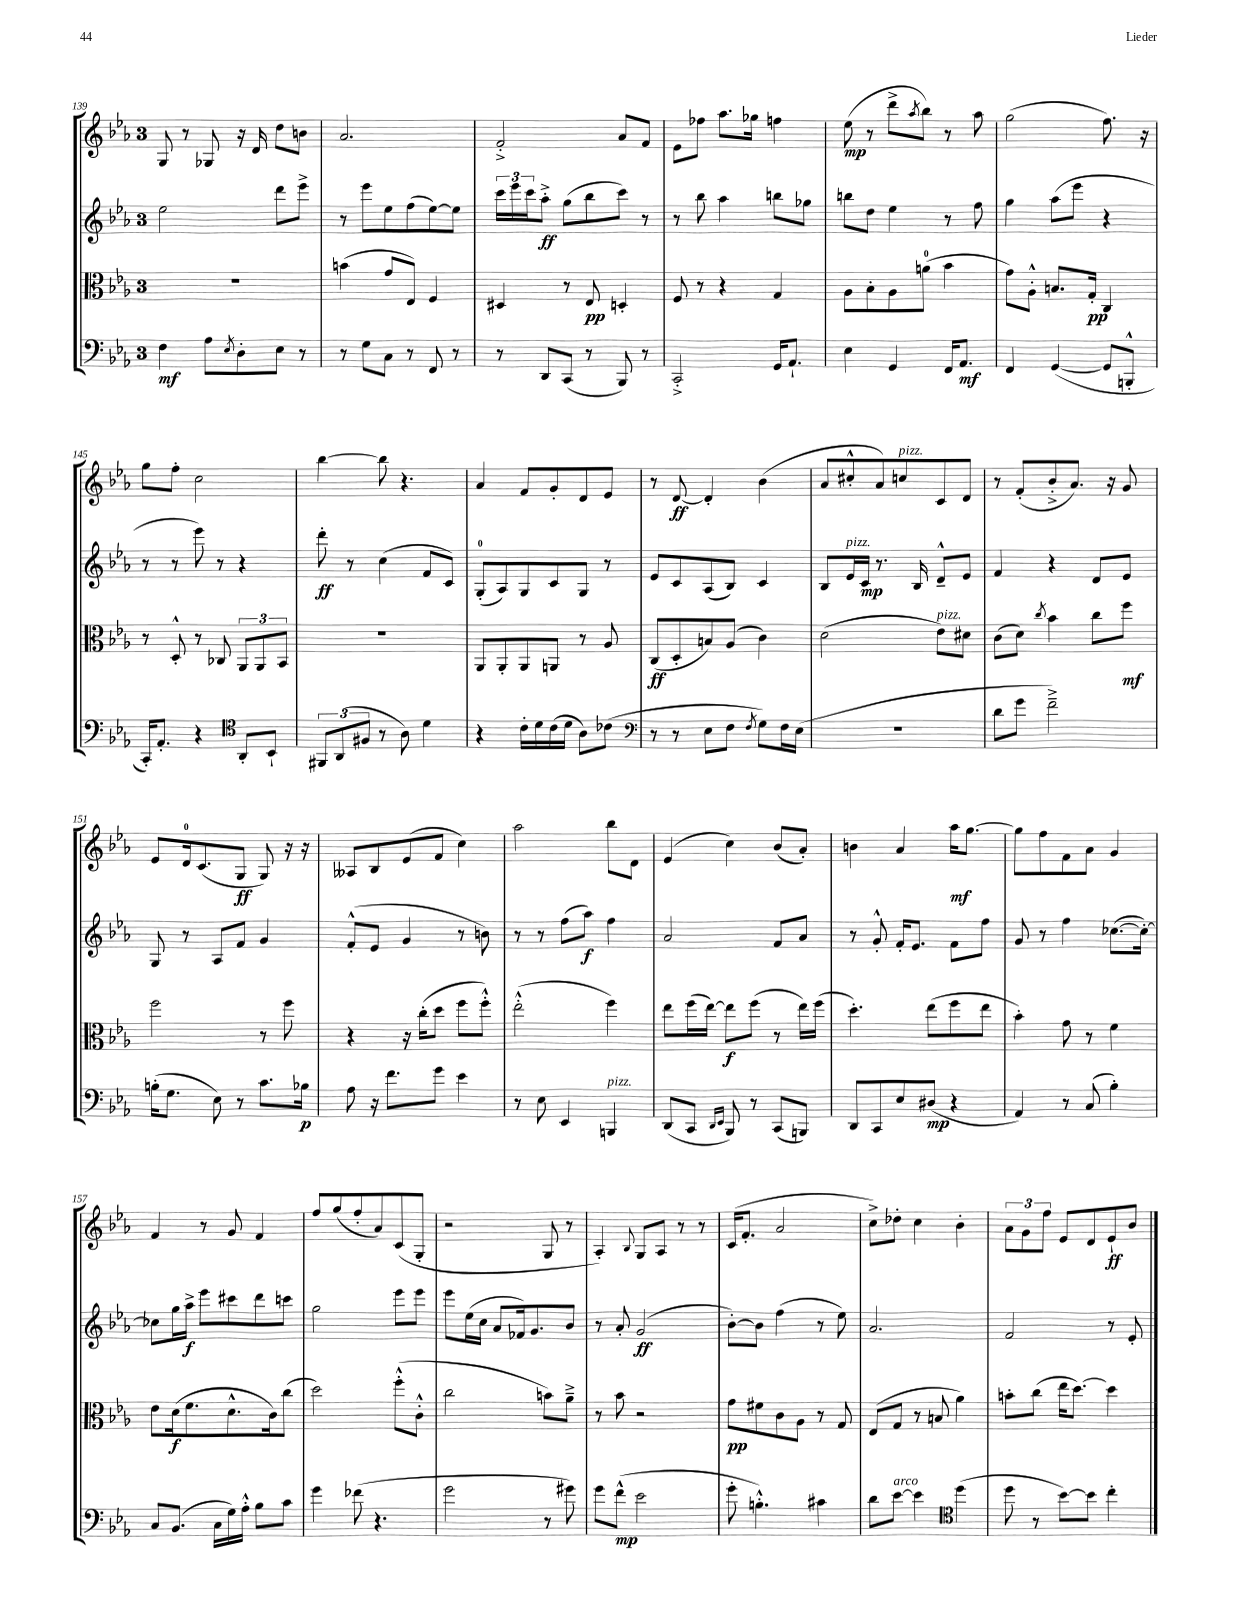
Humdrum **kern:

**kern	**dynam	**kern	**dynam	**kern	**dynam	**kern	**dynam
*part4	*part4	*part3	*part3	*part2	*part2	*part1	*part1
*staff4	*staff4	*staff3	*staff3	*staff2	*staff2	*staff1	*staff1
*clefF4	*	*clefC3	*	*clefG2	*	*clefG2	*
*k[b-e-a-]	*	*k[b-e-a-]	*	*k[b-e-a-]	*	*k[b-e-a-]	*
*M3/4	*	*M3/4	*	*M3/4	*	*M3/4	*
=139	=139	=139	=139	=139	=139	=139	=139
4F\	mf	2.r	.	2ee-\	.	8G/	.
.	.	.	.	.	.	8r	.
8A-\L	.	.	.	.	.	8G-X/	.
8qE-/	.	.	.	.	.	.	.
8D'\	.	.	.	.	.	16r	.
.	.	.	.	.	.	16d/	.
8E-\J	.	.	.	8ddd\L	.	8dd\L	.
8r	.	.	.	8eee-^\J	.	8bn\J	.
=140	=140	=140	=140	=140	=140	=140	=140
8r	.	(4bn\	.	8r	.	2.a-/	.
8G\L	.	.	.	8eee-\L	.	.	.
8C\J	.	8g/L	.	8ee-\	.	.	.
8r	.	8E-/J)	.	(8ff\	.	.	.
8FF/	.	4F/	.	[8ee-\)	.	.	.
8r	.	.	.	8ee-\J]	.	.	.
=141	=141	=141	=141	=141	=141	=141	=141
8r	.	4D#X/	.	24ccc\LL	.	2f'^/	.
.	.	.	.	24eee-\	.	.	.
.	.	.	.	24ccc\J	.	.	.
8DD/L	.	.	.	8aa-'^\J	ff	.	.
(8CC/J	.	8r	.	(8gg\L	.	.	.
8r	.	8E-/	pp	8bb-\	.	.	.
8BBB-/)	.	4Dn'/	.	8ccc\J)	.	8a-/L	.
8r	.	.	.	8r	.	8f/J	.
=142	=142	=142	=142	=142	=142	=142	=142
2CC'^/	.	8F/	.	8r	.	8e-\L	.
.	.	8r	.	8bb-\	.	8ff-X\J	.
.	.	4r	.	4aa-\	.	8.aa-\L	.
.	.	.	.	.	.	16gg-X\Jk	.
16GG/KL	.	4G/	.	8bbn\L	.	4ffn\	.
8.AA-`/J	.	.	.	.	.	.	.
.	.	.	.	8gg-X\J	.	.	.
=143	=143	=143	=143	=143	=143	=143	=143
4E-\	.	8A-\L	.	8bbn\L	.	(8ee-\	mp
.	.	8B-'\	.	8dd\J	.	8r	.
4GG/	.	8A-\	.	4ee-\	.	8ddd^\L	.
.	.	.	.	.	.	8qaa-/	.
.	.	(8an\J	.	.	.	8bb-\J)	.
16FF/KL	.	4b-\	.	8r	.	8r	.
8.AA-/J	mf	.	.	.	.	.	.
.	.	.	.	8ff\	.	8aa-\	.
=144	=144	=144	=144	=144	=144	=144	=144
4FF/	.	8g\L)	.	4gg\	.	(2gg\	.
.	.	8A-'^^\J	.	.	.	.	.
([4GG/	.	8.Bn/L	.	(8aa-\L	.	.	.
.	.	.	.	8eee-\J	.	.	.
.	.	16G'/Jk	pp	.	.	.	.
8GG/L]	.	4C/	.	4r	.	8.ff\)	.
8BBBn'^^/J	.	.	.	.	.	.	.
.	.	.	.	.	.	16r	.
!!LO:LB:g=z
=145	=145	=145	=145	=145	=145	=145	=145
16CC'/KL)	.	8r	.	8r	.	8gg\L	.
8.AA-'/J	.	.	.	.	.	.	.
.	.	8D'^^/	.	8r	.	8ff'\J	.
4r	.	8r	.	8eee-\)	.	2cc\	.
.	.	8C-X/	.	8r	.	.	.
*clefC4	*	*	*	*	*	*	*
8AA-'/L	.	12AA-/L	.	4r	.	.	.
.	.	12AA-/	.	.	.	.	.
8BB-`/J	.	.	.	.	.	.	.
.	.	12BB-/J	.	.	.	.	.
=146	=146	=146	=146	=146	=146	=146	=146
12FF#X/L	.	2.r	.	8ddd'\	ff	[4bb-\	.
(12AA-/	.	.	.	.	.	.	.
.	.	.	.	8r	.	.	.
12F#X/J	.	.	.	.	.	.	.
8r	.	.	.	(4cc\	.	8bb-\]	.
8A-\)	.	.	.	.	.	4.r	.
4d\	.	.	.	8f/L	.	.	.
.	.	.	.	8c/J)	.	.	.
=147	=147	=147	=147	=147	=147	=147	=147
4r	.	8AA-/L	.	(8G'/L	.	4a-/	.
.	.	8AA-'/	.	8A-/)	.	.	.
16c'\LL	.	8AA-/	.	8G/	.	8f/L	.
16d\	.	.	.	.	.	.	.
(16c\	.	8AAn/J	.	8c/	.	8g'/	.
16d\JJ	.	.	.	.	.	.	.
8A-\L)	.	8r	.	8G/J	.	8d/	.
(8c-X\J	.	8A-/	.	8r	.	8e-/J	.
=148	=148	=148	=148	=148	=148	=148	=148
*clefF4	*	*	*	*	*	*	*
8r	.	(8C/L	ff	8e-/L	.	8r	.
8r	.	8D'/	.	8c/	.	[8d/	ff
8E-\L	.	8Bn/)	.	(8A-/	.	4d'/]	.
8F\J	.	(8A-/J	.	8B-/J)	.	.	.
8qF/	.	.	.	.	.	.	.
8G\L)	.	4c\)	.	4c/	.	(4b-\	.
16F\L	.	.	.	.	.	.	.
(16E-\JJ	.	.	.	.	.	.	.
=149	=149	=149	=149	=149	=149	=149	=149
2.r	.	(2d\	.	8B-/L	.	8a-/L	.
!	!	!	!	!LO:TX:a:i:t=pizz.	!	!	!
.	.	.	.	16e-/L	.	8cc#X'^^/	.
.	.	.	.	16c/JJ	mp	.	.
.	.	.	.	8.r	.	8a-/)	.
!	!	!	!	!	!	!LO:TX:a:i:t=pizz.	!
.	.	.	.	.	.	8ccn/	.
.	.	.	.	16B-/	.	.	.
!	!	!LO:TX:a:i:t=pizz.	!	!	!	!	!
.	.	8e-\L)	.	8d~^^/L	.	8c/	.
.	.	8d#X\J	.	8e-/J	.	8d/J	.
=150	=150	=150	=150	=150	=150	=150	=150
8d\L	.	(8c\L	.	4f/	.	8r	.
8g\J	.	8d\J)	.	.	.	(8f'/L	.
.	.	8qcc/	.	.	.	.	.
2f~^\)	.	4b-\	.	4r	.	8b-'^/	.
.	.	.	.	.	.	8.a-/J)	.
.	.	8cc\L	.	8d/L	.	.	.
.	.	.	.	.	.	16r	.
.	.	8ff\J	mf	8e-/J	.	8g/	.
!!LO:LB:g=z
=151	=151	=151	=151	=151	=151	=151	=151
(16Bn'\KL	.	2ff\	.	8G/	.	8e-/L	.
8.G\J	.	.	.	.	.	.	.
.	.	.	.	8r	.	16d/k	.
.	.	.	.	.	.	(8.c/	.
8E-\)	.	.	.	8A-/L	.	.	.
8r	.	.	.	8f/J	.	8G/J	ff
8.c\L	.	8r	.	4g/	.	8G/)	.
.	.	8ff\	.	.	.	16r	.
16B-X\Jk	p	.	.	.	.	16r	.
=152	=152	=152	=152	=152	=152	=152	=152
8A-\	.	4r	.	(8f'^^/L	.	8A--X/L	.
16r	.	.	.	8e-/J	.	8B-/	.
8.f\L	.	.	.	.	.	.	.
.	.	16r	.	4g/	.	(8e-/	.
.	.	(16cc'\KL	.	.	.	.	.
8g\J	.	8dd\J	.	.	.	8f/J	.
4e-\	.	8ff\L	.	8r	.	4cc\)	.
.	.	8ff'^^\J)	.	8bn\)	.	.	.
=153	=153	=153	=153	=153	=153	=153	=153
8r	.	(2ee-'^^\	.	8r	.	2aa-\	.
8E-\	.	.	.	8r	.	.	.
4EE-/	.	.	.	(8ff\L	.	.	.
.	.	.	.	8aa-\J)	f	.	.
!LO:TX:a:i:t=pizz.	!	!	!	!	!	!	!
4BBBn/	.	4ff\)	.	4ff\	.	8bb-\L	.
.	.	.	.	.	.	8d\J	.
=154	=154	=154	=154	=154	=154	=154	=154
(8DD/L	.	8ee-\L	.	2a-/	.	(4e-/	.
8CC/J	.	(16ff\L	.	.	.	.	.
.	.	[16ee-\JJ)	.	.	.	.	.
16qqDD/LL	.	.	.	.	.	.	.
16qqEE-/JJ	.	.	.	.	.	.	.
8BBB-/)	.	8ee-\L]	f	.	.	4cc\)	.
8r	.	(8ff\J	.	.	.	.	.
(8CC/L	.	8r	.	8f/L	.	(8b-/L	.
8BBBn/J)	.	16ee-\LL)	.	8a-/J	.	8a-'/J)	.
.	.	(16ff\JJ	.	.	.	.	.
=155	=155	=155	=155	=155	=155	=155	=155
8DD/L	.	4.dd'\)	.	8r	.	4bn\	.
8CC/	.	.	.	8g'^^/	.	.	.
8E-/	.	.	.	16f'/KL	.	4a-/	.
.	.	.	.	8.e-/J	.	.	.
(8D#X/J	mp	(8ee-\L	.	.	.	.	.
4r	.	8ff\	.	8f\L	.	16aa-\KL	mf
.	.	.	.	.	.	[8.gg\J	.
.	.	8ee-\J	.	8ff\J	.	.	.
=156	=156	=156	=156	=156	=156	=156	=156
4AA-/)	.	4b-'\)	.	8g/	.	8gg\L]	.
.	.	.	.	8r	.	8ff\	.
8r	.	8g\	.	4ff\	.	8f\	.
(8C/	.	8r	.	.	.	8a-\J	.
4B-'\)	.	4f\	.	([8.cc-X\L	.	4g/	.
.	.	.	.	16cc-'\Jk_)	.	.	.
!!LO:LB:g=z
=157	=157	=157	=157	=157	=157	=157	=157
8C/L	.	8e-\L	.	8cc-X\L]	.	4f/	.
(8.BB-/J	.	(16d\k	f	16gg\L	.	.	.
.	.	8.f\	.	16aa-^\JJ	f	.	.
.	.	.	.	8eee-\L	.	8r	.
16C\LL	.	.	.	.	.	.	.
16G\)	.	8.d^^\	.	8ccc#X\	.	8g/	.
16A-'^^\JJ	.	.	.	.	.	.	.
8B-\L	.	.	.	8ddd\	.	4f/	.
.	.	16c\k)	.	.	.	.	.
8c\J	.	(8cc\J	.	8cccn\J	.	.	.
=158	=158	=158	=158	=158	=158	=158	=158
4g\	.	2dd\)	.	2gg\	.	8ff/L	.
.	.	.	.	.	.	(8gg/	.
(8f-X\	.	.	.	.	.	8ff'/	.
4.r	.	.	.	.	.	8a-/)	.
.	.	(8ff'^^\L	.	8eee-\L	.	(8c/	.
.	.	8c'^^\J	.	8eee-\J	.	8G'/J	.
=159	=159	=159	=159	=159	=159	=159	=159
2g\	.	2cc\	.	8eee-\L	.	2r	.
.	.	.	.	(16ee-\L	.	.	.
.	.	.	.	16cc\JJ	.	.	.
.	.	.	.	8a-/L	.	.	.
.	.	.	.	16f-X/k)	.	.	.
.	.	.	.	8.g/	.	.	.
8r	.	8bn\L)	.	.	.	8G/	.
8g#X\)	.	8a-~^\J	.	8b-/J	.	8r	.
=160	=160	=160	=160	=160	=160	=160	=160
8g\L	.	8r	.	8r	.	4A-'/)	.
(8f^^\J	mp	8b-\	.	8a-'/	.	.	.
.	.	.	.	.	.	8qqB-/	.
2e-\	.	2r	.	(2g/	ff	8G/L	.
.	.	.	.	.	.	8A-/J	.
.	.	.	.	.	.	8r	.
.	.	.	.	.	.	8r	.
=161	=161	=161	=161	=161	=161	=161	=161
8g'\	.	8g\L	pp	[8b-'\L)	.	(16c/KL	.
.	.	.	.	.	.	8.f'/J	.
4.Bn'^^\)	.	8f#X\	.	8b-\J]	.	.	.
.	.	8c\	.	(4ff\	.	2a-/	.
.	.	8A-\J	.	.	.	.	.
4c#X\	.	8r	.	8r	.	.	.
.	.	8G/	.	8ee-\)	.	.	.
=162	=162	=162	=162	=162	=162	=162	=162
8d\L	.	(8E-/L	.	2.a-/	.	8cc^\L)	.
!LO:TX:a:i:t=arco	!	!	!	!	!	!	!
[8e-\J	.	8G/J	.	.	.	8dd-X'\J	.
4e-\]	.	8r	.	.	.	4cc\	.
.	.	8Bn/	.	.	.	.	.
*clefC4	*	*	*	*	*	*	*
(4dd\	.	4a-\)	.	.	.	4b-'\	.
=163	=163	=163	=163	=163	=163	=163	=163
8dd\	.	8bn'\L	.	2f/	.	12a-\L	.
.	.	.	.	.	.	12g\	.
8r	.	(8cc\J	.	.	.	.	.
.	.	.	.	.	.	12ff\J	.
[8b-\L)	.	16ee-\KL	.	.	.	8e-/L	.
.	.	[8.dd\J)	.	.	.	.	.
8b-\J]	.	.	.	.	.	8d/	.
4cc'\	.	4dd\]	.	8r	.	8e-`/	ff
.	.	.	.	8e-'/	.	8b-/J	.
==	==	==	==	==	==	==	==
*-	*-	*-	*-	*-	*-	*-	*-
